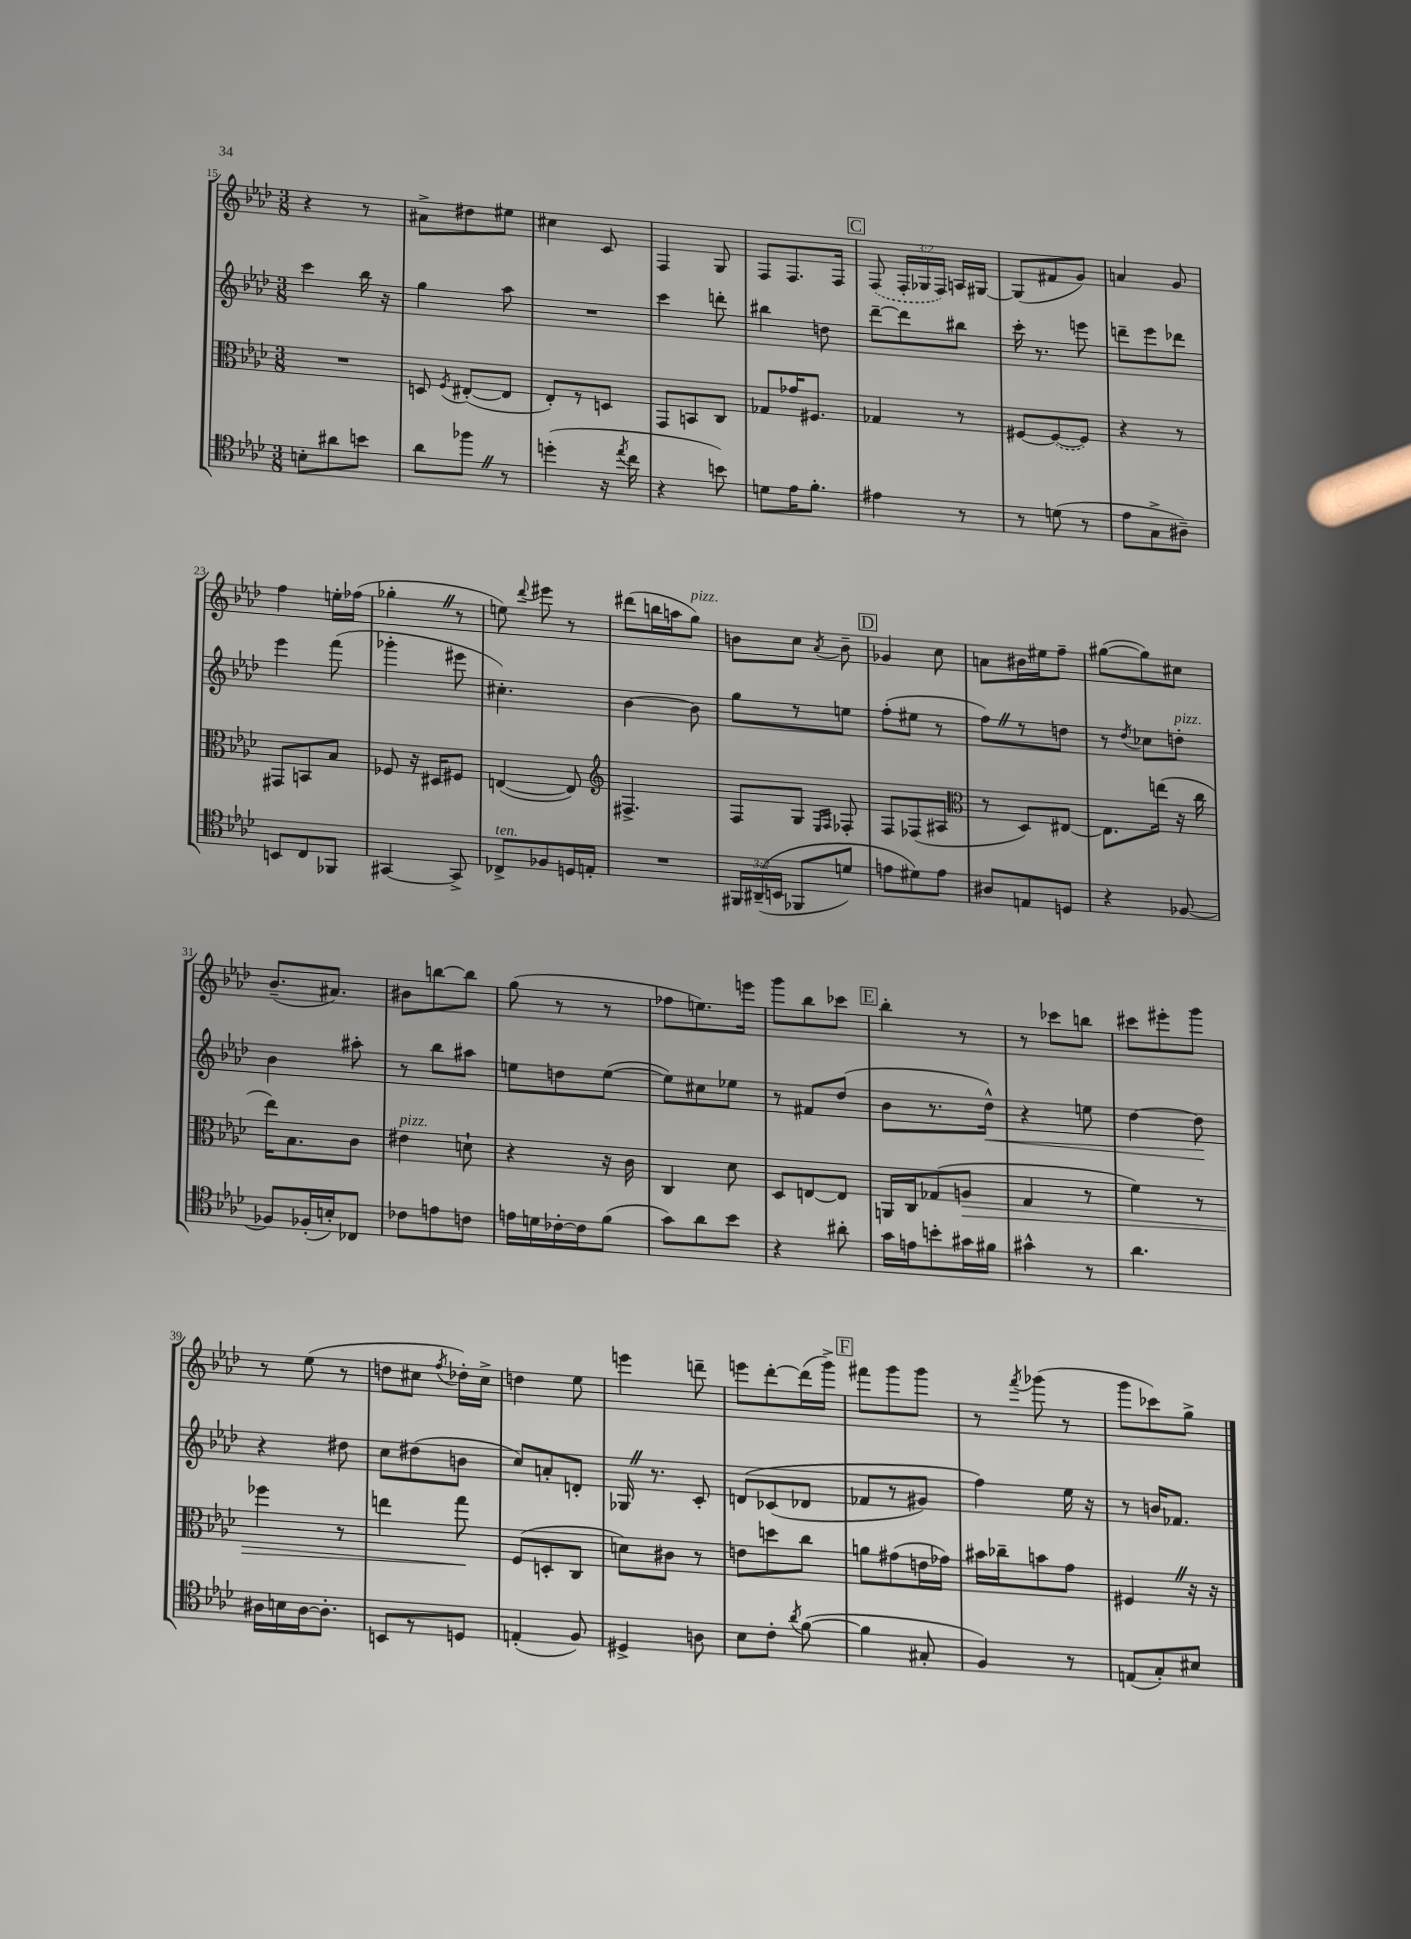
<<
\new StaffGroup <<
\new Staff = "s0" {
    \clef treble \key aes \major \numericTimeSignature \time 3/8 \override Staff.TupletNumber.text = #tuplet-number::calc-fraction-text
    \autoBeamOff r4 r8 |
    ais'8[-> dis''8 eis''8] |
    cis''4 c'8 |
    f4 g8 |
    f8[ f8. f16] |
    \mark \markup { \box "C" } \once \slurDashed f8( \tuplet 3/2 { f16[-. ges16 f16]) } a16[ gis16]~ |
    gis8[( fis'8 g'8]) |
    a'4 g'8 |
    f''4 e''16[-. fes''16]( |
    ges''4-. \once \override BreathingSign.text = \markup { \musicglyph "scripts.caesura.straight" } \breathe r8 |
    e''8) \appoggiatura { des'''8 } eis'''8 r8 |
    dis'''8[( b''16 a''16 g''8]^\markup { \italic "pizz." }) |
    b'8[ c''8] \acciaccatura { aes'8 } b'8-- |
    \mark \markup { \box "D" } ges'4 c''8 |
    a'8[ bis'16 eis''16 f''8]-- |
    gis''8[~( gis''8) cis''8] |
    bes'8.[--( ais'8.]) |
    bis'8[ b''8~ b''8] |
    g''8( r8 r8 |
    fes''8[ e''8.) e'''16] |
    g'''8[ bes''8 ces'''8] |
    \mark \markup { \box "E" } bes''4-. r8 |
    r8 ces'''8[ b''8] |
    cis'''8[ eis'''8-. g'''8] |
    r8 ees''8( r8 |
    d''8[ cis''8] \acciaccatura { f''8 } des''16[-.) cis''16]-> |
    d''4 ees''8 |
    e'''4 d'''8-- |
    e'''8[ des'''8~-. des'''16( g'''16]->) |
    \mark \markup { \box "F" } fis'''8[ g'''8 g'''8] |
    r8 \acciaccatura { f'''8 } ges'''8( r8 |
    g'''8[ ces'''8) g''8]-> \bar "|." |
}
\new Staff = "s1" {
    \clef treble \key aes \major \numericTimeSignature \time 3/8
    \autoBeamOff c'''4 bes''16 r16 |
    g''4 aes''8 |
    R4. |
    c'''4 d'''8-. |
    bis''4 d''8 |
    \mark \markup { \box "C" } des'''8[~-- des'''8 bis''8] |
    c'''16-. r8. e'''8 |
    d'''8[-- ees'''8 des'''8] |
    ees'''4 f'''8( |
    ges'''4-. eis'''8 |
    cis''4.-.) |
    bes'4~ bes'8 |
    g''8[ r8 e''8] |
    \mark \markup { \box "D" } f''8[-.( eis''8] r8 |
    f''8[) \once \override BreathingSign.text = \markup { \musicglyph "scripts.caesura.straight" } \breathe r8 d''8] |
    r8 \acciaccatura { des''8 } ces''8[ d''8]-.^\markup { \italic "pizz." } |
    bes'4 ais''8-. |
    r8 bes''8[ ais''8] |
    e''8[ d''8 e''8]~( |
    e''8[) cis''8 ees''8] |
    r8 fis'8[ des''8]( |
    \mark \markup { \box "E" } bes'8[ r8. des''16]-^\<) |
    r4 e''8 |
    des''4~ des''8\! |
    r4 dis''8 |
    c''8[ dis''8( b'8] |
    c''8[) a'8-. d'8]-. |
    ges16 \once \override BreathingSign.text = \markup { \musicglyph "scripts.caesura.straight" } \breathe r8. c'8-. |
    d'8[\( ces'8( des'8] |
    \mark \markup { \box "F" } fes'8[ r8 gis'8]) |
    f''4\) ees''16 r16 |
    r8 b'16[ fes'8.] \bar "|." |
}
\new Staff = "s2" {
    \clef alto \key aes \major \numericTimeSignature \time 3/8
    \autoBeamOff R4. |
    d8 \acciaccatura { f8 } eis8[~-.( eis8] |
    ees8[-.) r8 d8] |
    g,8[ b,8 c8] |
    ges8[ ges'16 fis8.] |
    \mark \markup { \box "C" } ges4 r8 |
    fis8[~ \once \slurDashed fis8~( fis8]) |
    r4 r8 |
    gis,8[ b,8 bes8] |
    fes8 r16 dis16[ fis8] |
    e4~( e8) |
    \clef treble fis4.-> |
    f8[ g8] \grace { ees16[ f16] } fes8-. |
    \mark \markup { \box "D" } f8[ fes8( ais8] |
    \clef alto r8 des8[) eis8]~ |
    eis8.[ e''16]( r16 c''16 |
    ees''16[) bes8. c'8] |
    eis'4^\markup { \italic "pizz." } d'8-! |
    r4 r16 c'16 |
    c4 des'8 |
    des8[ e8~ e8] |
    \mark \markup { \box "E" } a,16[ c16 ges8( a8]\> |
    g4 r8 |
    f'4) r8 |
    fes''4 r8 |
    e''4 g''8\! |
    f8[( d8-. c8] |
    d'8[) cis'8] r8 |
    e'8[ d''8 c''8] |
    \mark \markup { \box "F" } a'8[ gis'8( e'16 ges'16]) |
    bis'16[ ces''16-- b'8 g'8] |
    fis4 \once \override BreathingSign.text = \markup { \musicglyph "scripts.caesura.straight" } \breathe r16 r16 \bar "|." |
}
\new Staff = "s3" {
    \clef tenor \key aes \major \numericTimeSignature \time 3/8 \override Staff.TupletNumber.text = #tuplet-number::calc-fraction-text
    \autoBeamOff b8[-. ais'8 b'8] |
    aes'8[ fes''8] \once \override BreathingSign.text = \markup { \musicglyph "scripts.caesura.straight" } \breathe r8 |
    d''4-.( r16 \acciaccatura { ees''8 } c''16 |
    r4 b'8) |
    d'8[ ees'16 f'8.]-. |
    \mark \markup { \box "C" } eis'4 r8 |
    r8 d'8( r8 |
    ees'8[ g8-> ais8]--) |
    b,8[ c8 fes,8] |
    gis,4~ gis,8-> |
    ces8[->^\markup { \italic "ten." } fes8 d16 e16]-. |
    R4. |
    \tuplet 3/2 { fis,16[ ais,16--(\( b,16] } fes,8[ d'8]) |
    \mark \markup { \box "D" } e'8[ dis'8\) e'8] |
    ais8[ e8 d8] |
    r4 fes8~ |
    fes8[ fes16-.( b16-.) ces8] |
    ces'8[ e'8 c'8] |
    e'16[ d'16 ces'16~-. ces'16 f'8]( |
    g'8[) aes'8 bes'8] |
    r4 ais'8-. |
    \mark \markup { \box "E" } g'16[ e'16 b'8-. gis'16 fis'16] |
    gis'4-^ r8 |
    aes'4. |
    ais16[ b16 ais16~ ais8.]-. |
    b,8[ r8 d8] |
    e4-.( f8) |
    dis4-> a8 |
    bes8[ c'8]-. \acciaccatura { aes'8 } f'8~( |
    \mark \markup { \box "F" } f'4 gis8-. |
    f4) r8 |
    e8[( g8-.) bis8] \bar "|." |
}
>>
>>
\layout { \context { \Score currentBarNumber = #15 } }
